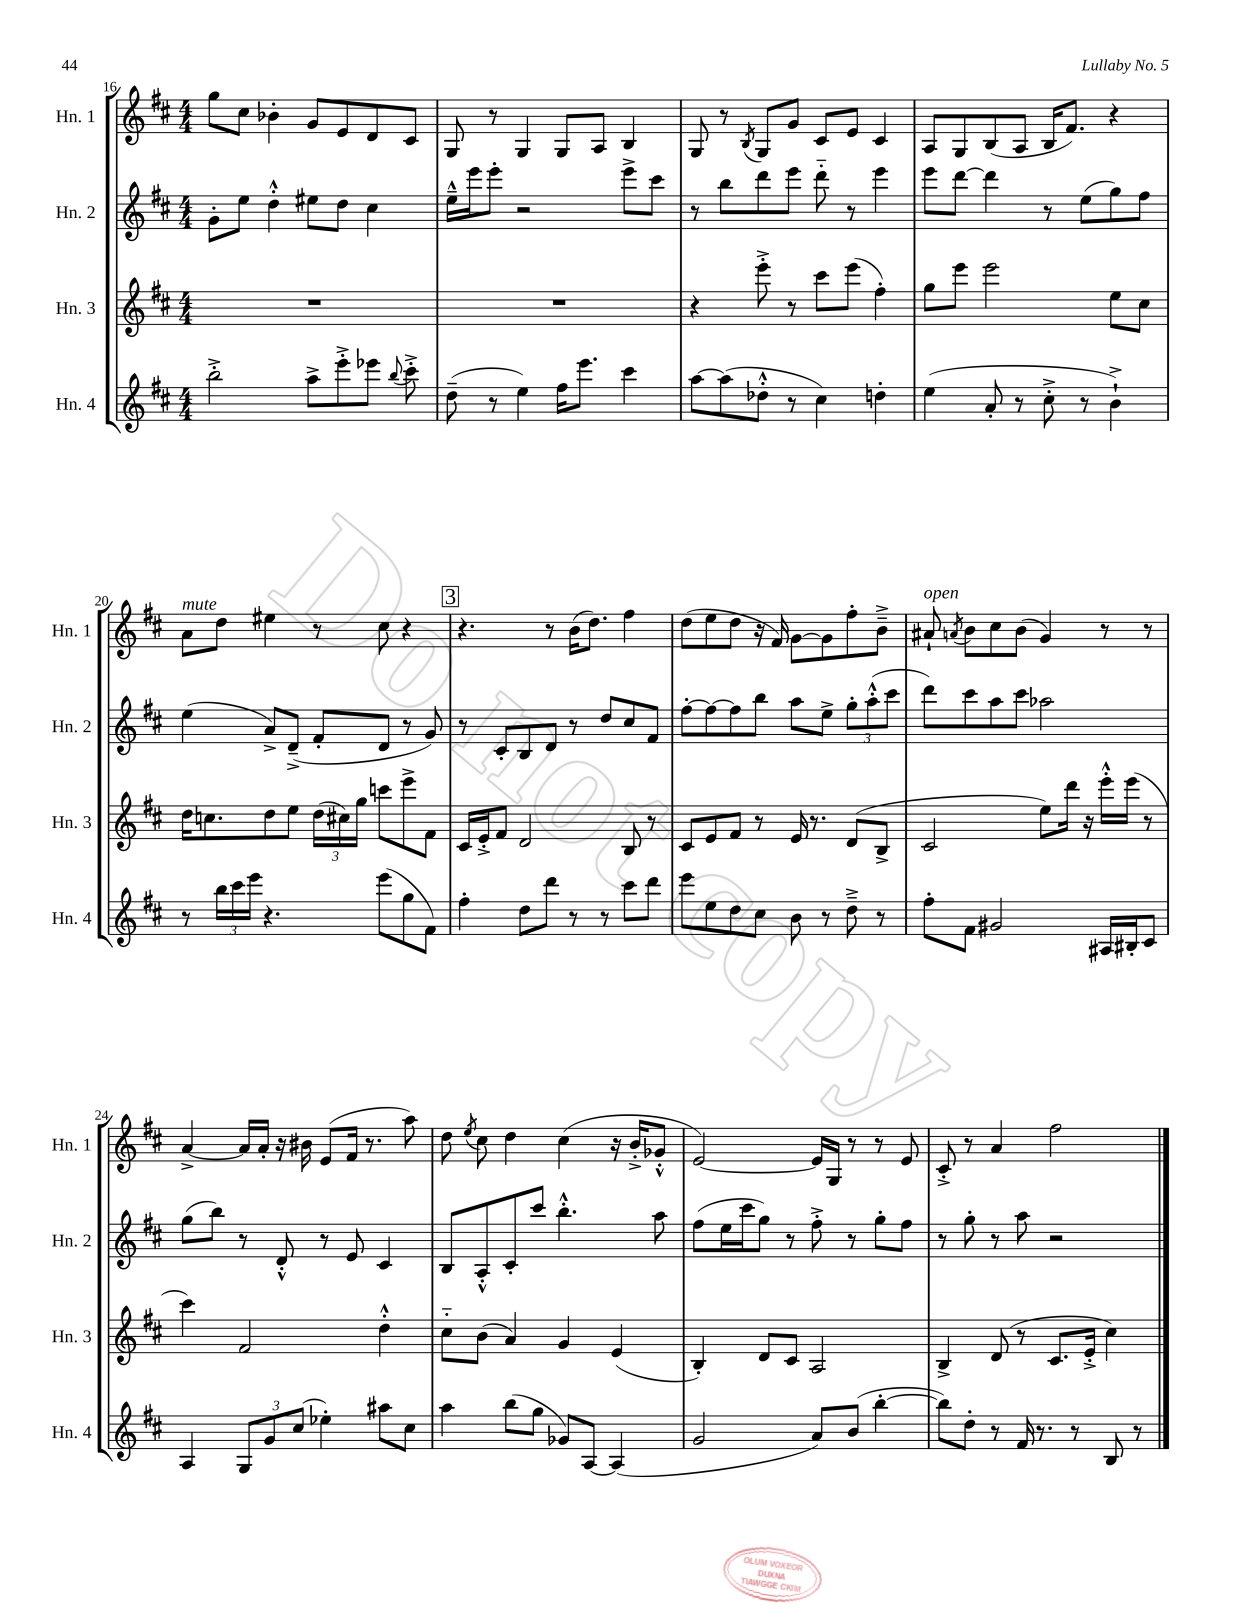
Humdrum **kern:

**kern	**kern	**kern	**kern
*part4	*part3	*part2	*part1
*staff4	*staff3	*staff2	*staff1
*I"Hn. 4	*I"Hn. 3	*I"Hn. 2	*I"Hn. 1
*I'Hn. 4	*I'Hn. 3	*I'Hn. 2	*I'Hn. 1
*clefG2	*clefG2	*clefG2	*clefG2
*k[f#c#]	*k[f#c#]	*k[f#c#]	*k[f#c#]
*M4/4	*M4/4	*M4/4	*M4/4
=16	=16	=16	=16
2bb'^\	1r	8g'\L	8gg\L
.	.	8ee\J	8cc#\J
.	.	4dd'^^\	4b-X'\
8aa^\L	.	8ee#X\L	8g/L
8eee'^\	.	8dd\J	8e/
8eee-X\J	.	4cc#\	8d/
8qqbb/	.	.	.
8ccc#'^\	.	.	8c#/J
=17	=17	=17	=17
(8dd~\	1r	16ee~^^\LL	8G/
.	.	16eee\J	.
8r	.	8eee'\J	8r
4ee\)	.	2r	4G/
16ff#\KL	.	.	8G/L
8.eee\J	.	.	.
.	.	.	8A/J
4ccc#\	.	8eee^\L	4B/
.	.	8ccc#\J	.
=18	=18	=18	=18
[8aa\L	4r	8r	8G/
(8aa\]	.	8bb\L	8r
.	.	.	8qB/
8dd-X'^^\J	8eee'^\	8ddd\	8G/L
8r	8r	8eee\J	8g/J
4cc#\)	8ccc#\L	8ddd\	8c#/L
.	(8eee\J	8r	8e/J
4ddn'\	4ff#'\)	4eee\	4c#/
=19	=19	=19	=19
(4ee\	8gg\L	8eee\L	8A/L
.	8eee\J	[8ddd\J	8G/
8a'/	2eee\	4ddd\]	(8B/
8r	.	.	8A/J
8cc#'^\	.	8r	16B/KL
.	.	.	8.f#/J)
8r	.	(8ee\L	.
4b`^\)	8ee\L	8gg\)	4r
.	8cc#\J	8ff#\J	.
!!LO:LB:g=z
=20	=20	=20	=20
!	!	!	!LO:TX:a:i:t=mute
8r	16dd\KL	(4ee\	8a\L
.	8.ccn\	.	.
24bb\LL	.	.	8dd\J
24ccc#\	.	.	.
24eee\JJ	.	.	.
4.r	8dd\	8a^/L)	4ee#X\
.	8ee\J	(8d~^/J	.
.	(24dd\LL	8f#'/L	8r
.	24cc#X\)	.	.
.	24gg\JJ	.	.
(8eee\L	8cccn\L	8d/J	8cc#\
8gg\	8eee^\	8r	4r
8f#\J)	8f#\J	8g/)	.
!!LO:REH:place=s1:t=3
=21	=21	=21	=21
4ff#'\	16c#/LL	8r	4.r
.	16e'^/J	.	.
.	8f#/J	8c#'/L	.
8dd\L	2d/	8B/	.
8ddd\J	.	8d/J	8r
8r	.	8r	(16b\KL
.	.	.	8.dd\J)
8r	.	8dd/L	.
8ccc#\L	8B/	8cc#/	4ff#\
8ddd\J	8r	8f#/J	.
=22	=22	=22	=22
8eee\L	8c#/L	[8ff#'\L	(8dd\L
8ee\	8e/	8ff#\_	8ee\
8dd\	8f#/J	8ff#\]	8dd\J
8cc#\J	8r	8bb\J	16r
.	.	.	16f#/)
8b\	16e/	8aa\L	[8g\L
.	8.r	.	.
8r	.	8ee^\J	8g\]
8dd~^\	(8d/L	12gg'\L	8ff#'\
.	.	(12aa'^^\	.
8r	8B^/J	.	8b~^\J
.	.	12ccc#\J	.
=23	=23	=23	=23
!	!	!	!LO:TX:a:i:t=open
8ff#'\L	2c#/	8ddd\L)	8a#X`/
.	.	.	8qan/
8f#\J	.	8ccc#\	8b\L
2g#X/	.	8aa\	8cc#\
.	.	8ccc#\J	(8b\J
.	8ee\L)	2aa-X\	4g/)
.	16ddd\Jk	.	.
.	16r	.	.
16A#X/LL	16eee'^^\LL	.	8r
16B#X'/J	(16eee\JJ	.	.
8c#/J	8r	.	8r
!!LO:LB:g=z
=24	=24	=24	=24
4A/	4ccc#\)	(8gg\L	[4a^/
.	.	8bb\J)	.
12G/L	2f#/	8r	16a/LL]
.	.	.	16a'/JJ
12g/	.	.	.
.	.	8d'^^/	16r
(12cc#/J	.	.	.
.	.	.	16b#X\
4ee-X'\)	.	8r	(8e/L
.	.	8e/	16f#/Jk
.	.	.	8.r
8aa#X\L	4dd'^^\	4c#/	.
8cc#\J	.	.	8aa\)
=25	=25	=25	=25
4aa\	8cc#\L	8B/L	8dd\
.	.	.	8qee/
.	(8b\J	8A'^^/	8cc#\
(8bb\L	4a/)	8c#'/	4dd\
8gg\J	.	8ccc#/J	.
8g-X/L)	4g/	4.bb'^^\	(4cc#\
[8A/J	.	.	.
(4A/]	(4e/	.	16r
.	.	.	16b'^/KL
.	.	8aa\	8g-X'^^/J
=26	=26	=26	=26
2g/	4B'/)	(8ff#\L	[2e/)
.	.	16ee\L	.
.	.	16ccc#\J	.
.	8d/L	8gg\J)	.
.	8c#/J	8r	.
8a/L)	2A/	8ff#'^\	16e/LL]
.	.	.	16G/JJ
(8b/J	.	8r	8r
[4bb'\	.	8gg'\L	8r
.	.	8ff#\J	8e/
=27	=27	=27	=27
8bb\L])	4B^/	8r	8c#'^/
8dd'\J	.	8gg'\	8r
8r	(8d/	8r	4a/
16f#/	8r	8aa\	.
8.r	.	.	.
.	8.c#/L	2r	2ff#\
8r	.	.	.
.	16e'^/Jk	.	.
8B/	4cc#\)	.	.
8r	.	.	.
==	==	==	==
*-	*-	*-	*-
